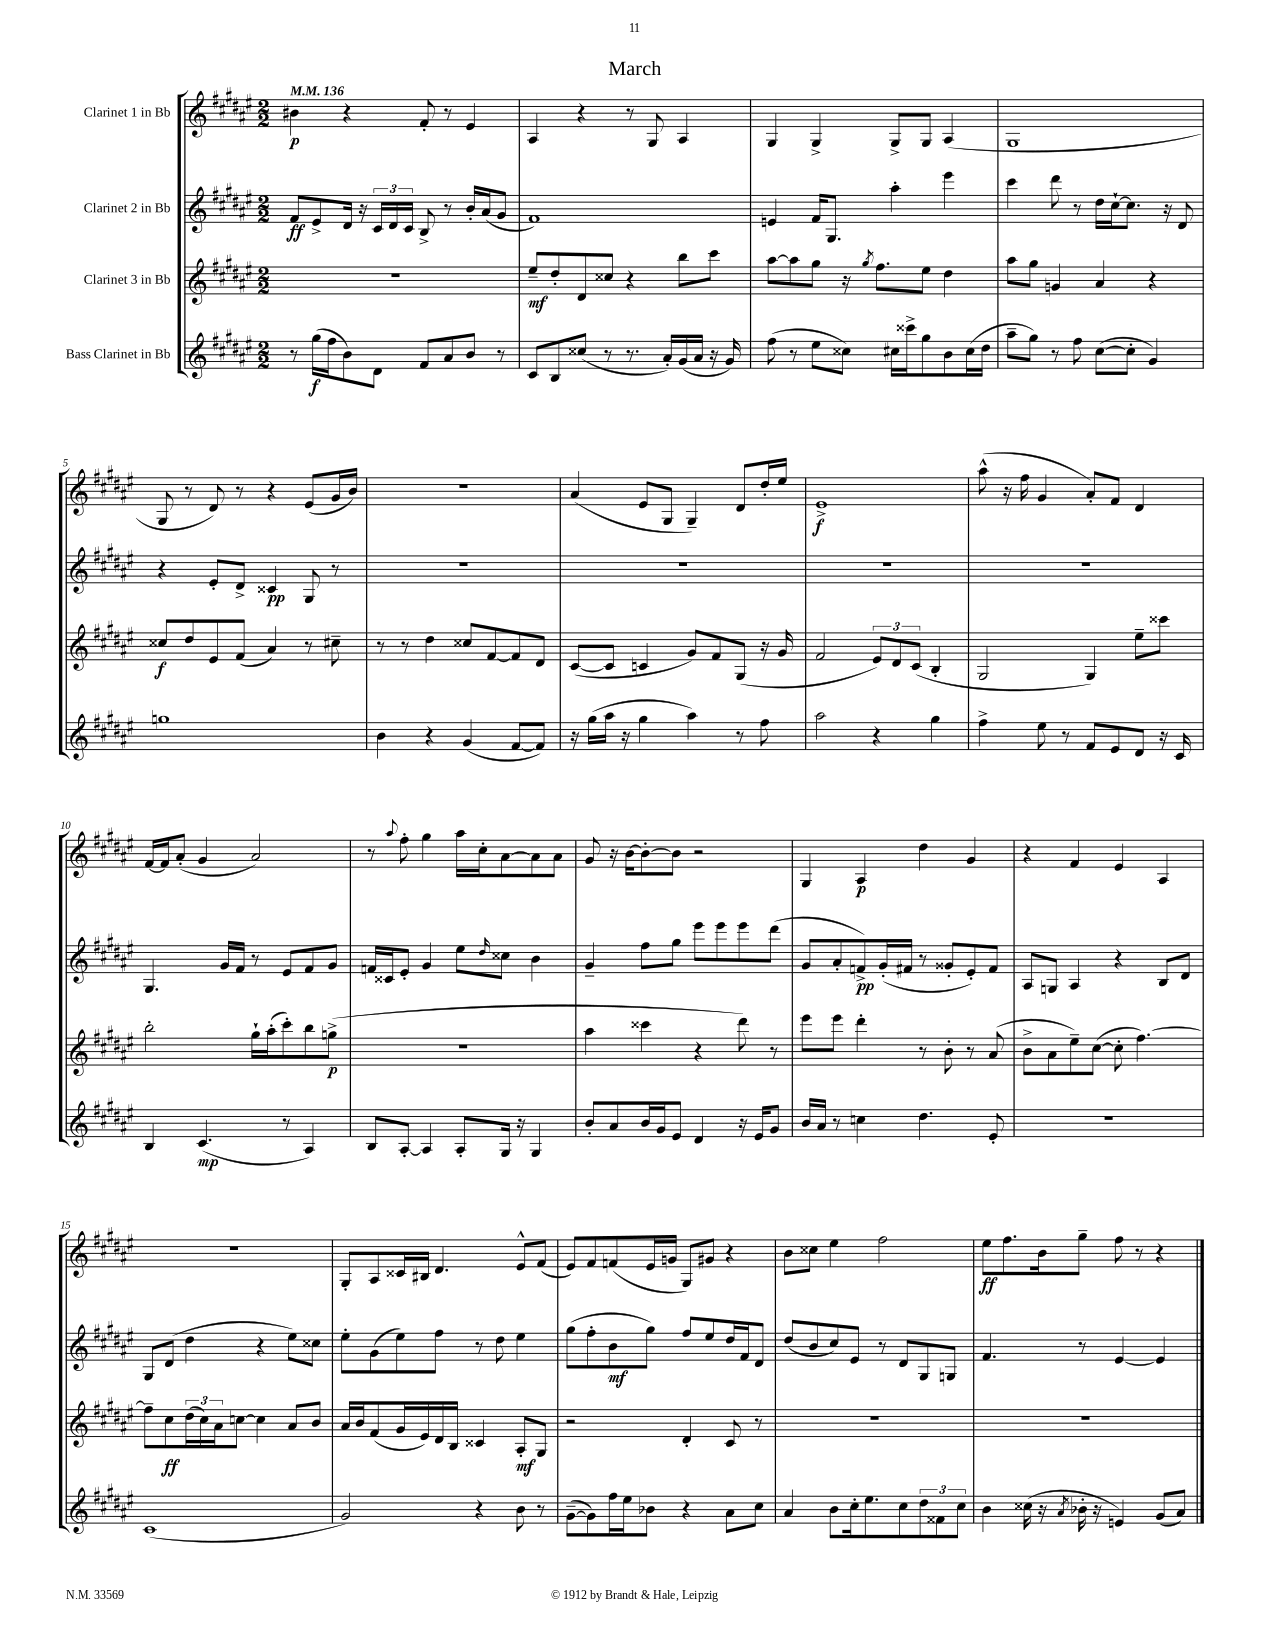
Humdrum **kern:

**kern	**dynam	**kern	**dynam	**kern	**dynam	**kern	**dynam
*part4	*part4	*part3	*part3	*part2	*part2	*part1	*part1
*staff4	*staff4	*staff3	*staff3	*staff2	*staff2	*staff1	*staff1
*I"Bass Clarinet in Bb	*	*I"Clarinet 3 in Bb	*	*I"Clarinet 2 in Bb	*	*I"Clarinet 1 in Bb	*
*clefG2	*	*clefG2	*	*clefG2	*	*clefG2	*
*k[f#c#g#d#a#e#]	*	*k[f#c#g#d#a#e#]	*	*k[f#c#g#d#a#e#]	*	*k[f#c#g#d#a#e#]	*
*M2/2	*	*M2/2	*	*M2/2	*	*M2/2	*
*MM136	*	*MM136	*	*MM136	*	*MM136	*
=1	=1	=1	=1	=1	=1	=1	=1
8r	.	1r	.	8f#/L	ff	4b#X\	p
(16gg#\LL	f	.	.	8e#^/	.	.	.
16ff#\J	.	.	.	.	.	.	.
8b\)	.	.	.	16d#/Jk	.	4r	.
.	.	.	.	16r	.	.	.
8d#\J	.	.	.	24c#/LL	.	.	.
.	.	.	.	24d#/	.	.	.
.	.	.	.	24c#/JJ	.	.	.
8f#/L	.	.	.	8B^/	.	8f#'/	.
8a#/	.	.	.	8r	.	8r	.
8b/J	.	.	.	16b'/LL	.	4e#/	.
.	.	.	.	(16a#/J	.	.	.
8r	.	.	.	8g#/J	.	.	.
=2	=2	=2	=2	=2	=2	=2	=2
8c#/L	.	8ee#~/L	mf	1f#)	.	4A#/	.
8B/	.	8dd#'/	.	.	.	.	.
(8cc##X/J	.	8d#/	.	.	.	4r	.
8r	.	8cc##X/J	.	.	.	.	.
8.r	.	4r	.	.	.	8r	.
.	.	.	.	.	.	8G#/	.
16a#'/LL)	.	.	.	.	.	.	.
(16g#/	.	8bb\L	.	.	.	4A#/	.
16a#/JJ	.	.	.	.	.	.	.
16r	.	8ccc#\J	.	.	.	.	.
16g#/)	.	.	.	.	.	.	.
=3	=3	=3	=3	=3	=3	=3	=3
(8ff#\	.	[8aa#\L	.	4en/	.	4G#/	.
8r	.	8aa#\]	.	.	.	.	.
8ee#\L	.	8gg#\J	.	16f#/KL	.	4G#^/	.
.	.	.	.	8.G#/J	.	.	.
8cc##X\J)	.	16r	.	.	.	.	.
.	.	8qgg#/	.	.	.	.	.
.	.	8.ff#\L	.	.	.	.	.
16cc#X\LL	.	.	.	4aa#'\	.	8G#^/L	.
16ccc##X^\J	.	.	.	.	.	.	.
8gg#\	.	8ee#\J	.	.	.	8G#/J	.
8b\	.	4dd#\	.	4eee#\	.	(4A#/	.
(16cc#\L	.	.	.	.	.	.	.
16dd#\JJ	.	.	.	.	.	.	.
=4	=4	=4	=4	=4	=4	=4	=4
8aa#~\L	.	8aa#\L	.	4ccc#\	.	1G#	.
8gg#\J)	.	8gg#\J	.	.	.	.	.
8r	.	4gn/	.	8ddd#\	.	.	.
8ff#\	.	.	.	8r	.	.	.
([8cc#\L	.	4a#/	.	16dd#\LL	.	.	.
.	.	.	.	[16cc#`\J	.	.	.
8cc#'\J]	.	.	.	8.cc#\J]	.	.	.
4g#/)	.	4r	.	.	.	.	.
.	.	.	.	16r	.	.	.
.	.	.	.	8d#/	.	.	.
!!LO:LB:g=z
=5	=5	=5	=5	=5	=5	=5	=5
1ggn	.	8cc##X/L	f	4r	.	8G#/	.
.	.	8dd#/	.	.	.	8r	.
.	.	8e#/	.	8e#'/L	.	8d#/)	.
.	.	(8f#/J	.	8d#^/J	.	8r	.
.	.	4a#/)	.	4c##X/	pp	4r	.
.	.	8r	.	8G#/	.	(8e#/L	.
.	.	8cc#X~\	.	8r	.	16g#/L	.
.	.	.	.	.	.	16b/JJ)	.
=6	=6	=6	=6	=6	=6	=6	=6
4b\	.	8r	.	1r	.	1r	.
.	.	8r	.	.	.	.	.
4r	.	4dd#\	.	.	.	.	.
(4g#/	.	8cc##X/L	.	.	.	.	.
.	.	[8f#/	.	.	.	.	.
[8f#/L	.	8f#/]	.	.	.	.	.
8f#/J])	.	8d#/J	.	.	.	.	.
=7	=7	=7	=7	=7	=7	=7	=7
16r	.	([8c#/L	.	1r	.	(4a#/	.
(16gg#\LL	.	.	.	.	.	.	.
16aa#\JJ	.	8c#/J]	.	.	.	.	.
16r	.	.	.	.	.	.	.
4gg#\	.	4cn/	.	.	.	8e#/L	.
.	.	.	.	.	.	8G#/J	.
4aa#\)	.	8g#/L)	.	.	.	4G#~/)	.
.	.	8f#/	.	.	.	.	.
8r	.	(8G#/J	.	.	.	8d#/L	.
8ff#\	.	16r	.	.	.	16dd#'/L	.
.	.	16g#/	.	.	.	16ee#/JJ	.
=8	=8	=8	=8	=8	=8	=8	=8
2aa#\	.	2f#/	.	1r	.	1e#^	f
4r	.	12e#/L)	.	.	.	.	.
.	.	12d#/	.	.	.	.	.
.	.	(12c#/J	.	.	.	.	.
4gg#\	.	4B'/	.	.	.	.	.
=9	=9	=9	=9	=9	=9	=9	=9
4ff#^\	.	2G#/	.	1r	.	(8aa#^^\	.
.	.	.	.	.	.	16r	.
.	.	.	.	.	.	16ff#\	.
8ee#\	.	.	.	.	.	4g#/	.
8r	.	.	.	.	.	.	.
8f#/L	.	4G#/)	.	.	.	8a#'/L)	.
8e#/	.	.	.	.	.	8f#/J	.
8d#/J	.	8ee#~\L	.	.	.	4d#/	.
16r	.	8ccc##X\J	.	.	.	.	.
16c#/	.	.	.	.	.	.	.
!!LO:LB:g=z
=10	=10	=10	=10	=10	=10	=10	=10
4B/	.	2bb'\	.	4.G#/	.	[16f#/LL	.
.	.	.	.	.	.	16f#/J]	.
.	.	.	.	.	.	(8a#'/J	.
(4.c#/	mp	.	.	.	.	4g#/	.
.	.	.	.	16g#/LL	.	.	.
.	.	.	.	16f#/JJ	.	.	.
.	.	16gg#`\LL	.	8r	.	2a#/)	.
.	.	(16aa#'\J	.	.	.	.	.
8r	.	8ccc#'\)	.	8e#/L	.	.	.
4A#/)	.	8bb\	.	8f#/	.	.	.
.	.	(8ggn^\J	p	8g#/J	.	.	.
=11	=11	=11	=11	=11	=11	=11	=11
8B/L	.	1r	.	16fn/LL	.	8r	.
.	.	.	.	16c##X/J	.	.	.
.	.	.	.	.	.	8qqaa#/	.
[8A#'/J	.	.	.	8e#'/J	.	8ff#'\	.
4A#/]	.	.	.	4g#/	.	4gg#\	.
8A#'/L	.	.	.	8ee#\L	.	16aa#\LL	.
.	.	.	.	.	.	16cc#'\J	.
.	.	.	.	16qqdd#/	.	.	.
16G#/Jk	.	.	.	8cc##X\J	.	[8a#\	.
16r	.	.	.	.	.	.	.
4G#/	.	.	.	4b\	.	8a#\]	.
.	.	.	.	.	.	8a#\J	.
=12	=12	=12	=12	=12	=12	=12	=12
8b'/L	.	4aa#\	.	4g#~/	.	8g#/	.
8a#/	.	.	.	.	.	16r	.
.	.	.	.	.	.	[16b\KL	.
16b/L	.	4ccc##X\	.	8ff#\L	.	8b'\_	.
16g#/J	.	.	.	.	.	.	.
8e#/J	.	.	.	8gg#\J	.	8b\J]	.
4d#/	.	4r	.	8eee#\L	.	2r	.
.	.	.	.	8eee#\	.	.	.
16r	.	8ddd#\)	.	8eee#\	.	.	.
16e#/KL	.	.	.	.	.	.	.
8g#/J	.	8r	.	(8ddd#\J	.	.	.
=13	=13	=13	=13	=13	=13	=13	=13
16b/LL	.	8eee#\L	.	8g#/L	.	4G#/	.
16a#/JJ	.	.	.	.	.	.	.
8r	.	8eee#\J	.	8a#'/	.	.	.
4ccn\	.	4ddd#'\	.	8fn^/)	pp	4A#/	p
.	.	.	.	(16g#'/L	.	.	.
.	.	.	.	16f#X/JJ	.	.	.
4.dd#\	.	8r	.	8r	.	4dd#\	.
.	.	8b'\	.	8g##X'/L	.	.	.
.	.	8r	.	8e#'/)	.	4g#/	.
8e#'/	.	(8a#/	.	8f#/J	.	.	.
=14	=14	=14	=14	=14	=14	=14	=14
1r	.	8b^\L	.	8A#/L	.	4r	.
.	.	8a#\	.	8Gn/J	.	.	.
.	.	8ee#~\)	.	4A#/	.	4f#/	.
.	.	([8cc#\J	.	.	.	.	.
.	.	8cc#'\]	.	4r	.	4e#/	.
.	.	[4.ff#\)	.	.	.	.	.
.	.	.	.	8B/L	.	4A#/	.
.	.	.	.	8d#/J	.	.	.
!!LO:LB:g=z
=15	=15	=15	=15	=15	=15	=15	=15
(1c#	.	8ff#~\L]	.	8G#/L	.	1r	.
.	.	8cc#\	ff	(8d#/J	.	.	.
.	.	(24dd#\L	.	4dd#\	.	.	.
.	.	24cc#\)	.	.	.	.	.
.	.	24a#\J	.	.	.	.	.
.	.	[8ccn\J	.	.	.	.	.
.	.	4cc\]	.	4r	.	.	.
.	.	8a#/L	.	8ee#\L)	.	.	.
.	.	8b/J	.	8cc##X\J	.	.	.
=16	=16	=16	=16	=16	=16	=16	=16
2g#/)	.	16a#/LL	.	8ee#'\L	.	8G#'/L	.
.	.	16b/J	.	.	.	.	.
.	.	(8f#/	.	(8g#\	.	8A#/	.
.	.	16g#/L	.	8ee#\)	.	16c##X/L	.
.	.	16e#/)	.	.	.	16B#X/JJ	.
.	.	16d#/	.	8ff#\J	.	4.d#/	.
.	.	16B/JJ	.	.	.	.	.
4r	.	4c##X/	.	8r	.	.	.
.	.	.	.	8dd#\	.	.	.
8b\	.	8A#'/L	mf	4ee#\	.	8e#^^/L	.
8r	.	8G#/J	.	.	.	(8f#/J	.
=17	=17	=17	=17	=17	=17	=17	=17
([8g#~\L	.	2r	.	(8gg#\L	.	8e#/L)	.
8g#\])	.	.	.	8ff#'\	.	8f#/	.
16ff#\L	.	.	.	8b\	mf	(8fn/	.
16ee#\J	.	.	.	.	.	.	.
8b-X\J	.	.	.	8gg#\J)	.	16e#/L	.
.	.	.	.	.	.	16gn/JJ	.
4r	.	4d#'/	.	8ff#/L	.	8G#/L)	.
.	.	.	.	8ee#/	.	8g#X/J	.
8a#\L	.	8c#/	.	16dd#/L	.	4r	.
.	.	.	.	16f#/J	.	.	.
8cc#\J	.	8r	.	8d#/J	.	.	.
=18	=18	=18	=18	=18	=18	=18	=18
4a#/	.	1r	.	(8dd#/L	.	8b\L	.
.	.	.	.	8b/	.	8cc##X\J	.
8b\L	.	.	.	8cc#/)	.	4ee#\	.
16cc#'\k	.	.	.	8e#/J	.	.	.
8.ee#\	.	.	.	.	.	.	.
.	.	.	.	8r	.	2ff#\	.
8cc#\	.	.	.	8d#/L	.	.	.
12dd#\	.	.	.	8G#/	.	.	.
12f##X\	.	.	.	.	.	.	.
.	.	.	.	8Gn/J	.	.	.
12cc#\J	.	.	.	.	.	.	.
=19	=19	=19	=19	=19	=19	=19	=19
4b\	.	1r	.	4.f#/	.	8ee#\L	ff
.	.	.	.	.	.	8.ff#\	.
(16cc##X\	.	.	.	.	.	.	.
16r	.	.	.	.	.	16b\k	.
8qa#/	.	.	.	.	.	.	.
16b-X'\	.	.	.	8r	.	8gg#~\J	.
16r	.	.	.	.	.	.	.
4en/)	.	.	.	[4e#/	.	8ff#\	.
.	.	.	.	.	.	8r	.
(8g#/L	.	.	.	4e#/]	.	4r	.
8a#/J)	.	.	.	.	.	.	.
==	==	==	==	==	==	==	==
*-	*-	*-	*-	*-	*-	*-	*-
